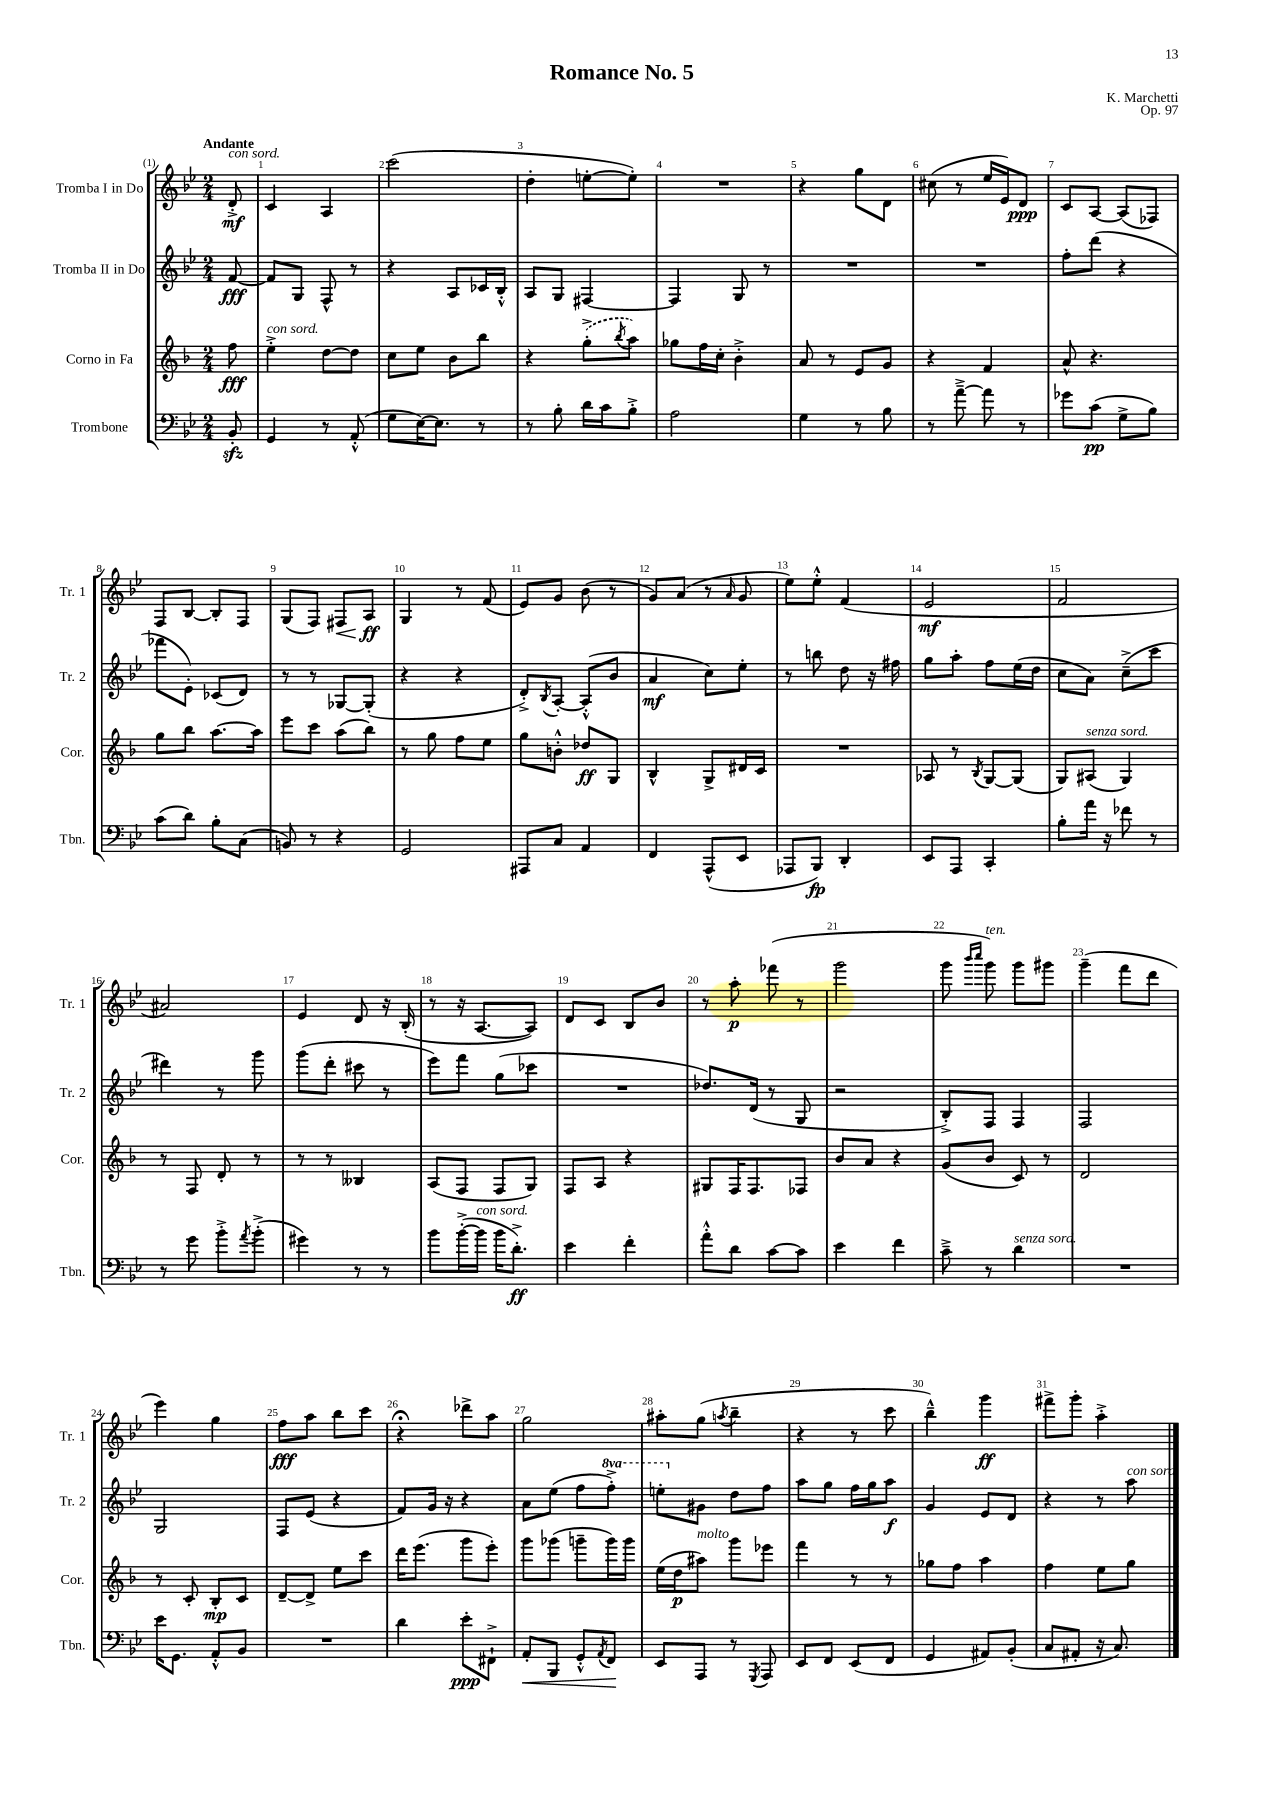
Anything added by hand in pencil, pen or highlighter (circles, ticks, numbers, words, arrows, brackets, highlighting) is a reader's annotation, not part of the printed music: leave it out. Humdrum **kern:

**kern	**kern	**kern	**kern
*staff4	*staff3	*staff2	*staff1
*clefF4	*clefG2	*clefG2	*clefG2
*k[b-e-]	*k[b-]	*k[b-e-]	*k[b-e-]
*M2/4	*M2/4	*M2/4	*M2/4
8BB-'/	8ff\	[8f/	8d'^/
=	=	=	=
4GG/	4ee'^\	8f/]L	4c/
.	.	8G/J	.
8r	[8dd\L	8F^^/	4A/
(8AA'^^/	8dd\]J	8r	.
=	=	=	=
8G\L	8cc\L	4r	(2ccc\
[16E-\K)	8ee\J	.	.
8.E-\]J	.	.	.
.	8b-\L	8A/L	.
8r	8bb-\J	16c-/L	.
.	.	16B-'^^/JJ	.
=	=	=	=
8r	4r	8A/L	4dd'\
8B-'\	.	8G/J	.
16d\LL	(8gg'^\L	[4F#/	[8ee'\L
16c\J	.	.	.
.	8qbb-/	.	.
8B-'^\J	8aa\J)	.	8ee'\]J)
=	=	=	=
2A\	8gg-\L	4F#/]	2r
.	16ff\L	.	.
.	16cc'\JJ	.	.
.	4b-'^\	8G/	.
.	.	8r	.
=	=	=	=
4G\	8a/	2r	4r
.	8r	.	.
8r	8e/L	.	8gg\L
8B-\	8g/J	.	8d\J
=	=	=	=
8r	4r	2r	(8cc#\
[8a~^\	.	.	8r
8a\]	4f/	.	16ee-/LL
.	.	.	16e-/J)
8r	.	.	8d/J
=	=	=	=
8g-\L	8a^^/	8ff'\L	8c/L
(8c\J	4.r	(8ddd\J	[8A/J
8G^\L	.	4r	(8A/]L
8B-\J)	.	.	8F-/J)
=	=	=	=
(8c\L	8gg\L	8fff-\L	8F/L
8d\J)	8bb-\J	8e-'\J)	[8B-/J
8B-'\L	[8.aa\L	(8c-/L	8B-'/]L
(8C\J	.	8d/J)	8F/J
.	16aa\]Jk	.	.
=	=	=	=
8BB/)	8eee\L	8r	(8G/L
8r	8ccc\J	8r	8F/J)
4r	(8aa\L	[8G-/L	8F#/L
.	8bb-\J)	(8G-'/]J	8A/J
=	=	=	=
2GG/	8r	4r	4G/
.	8gg\	.	.
.	8ff\L	4r	8r
.	8ee\J	.	(8f/
=	=	=	=
8AAA#/L	8gg\L	8d'^/L)	8e-/L)
.	.	8qB-/	.
8C/J	8b'^^\J	[8A'/J	8g/J
4AA/	8dd-/L	(8A'^^/]L	(8b-\
.	8G/J	8b-/J	8r
=	=	=	=
4FF/	4B-^^/	4a/	8g/L)
.	.	.	(8a/J
(8AAA^^/L	8G^/L	8cc\L)	8r
.	.	.	16qqa/
8EE-/J	16d#/L	8ee-'\J	8g/
.	16c/JJ	.	.
=	=	=	=
8AAA-/L	2r	8r	8ee-\L)
8BBB-/J)	.	8bb\	8ee-'^^\J
4DD'/	.	8dd\	(4f/
.	.	16r	.
.	.	16ff#\	.
=	=	=	=
8EE-/L	8A-/	8gg\L	2e-/
8AAA/J	8r	8aa'\J	.
.	8qB-/	.	.
4CC'/	[8G/L	8ff\L	.
.	(8G/]J	(16ee-\L	.
.	.	16dd\JJ	.
=	=	=	=
8B-'\L	8G/L)	8cc\L	2f/
16a\Jk	(8A#/J	8a\J)	.
16r	.	.	.
8f-\	4G/)	(8cc~^\L	.
8r	.	8ccc\J	.
=	=	=	=
8r	8r	4ddd#\)	2a#/)
8g\	8F/	.	.
8b-'^\L	8d'/	8r	.
8qa/	.	.	.
(8b-'^\J	8r	8ggg\	.
=	=	=	=
4g#\)	8r	(8ggg\L	4e-/
.	8r	8ddd'\J	.
8r	4B--/	8ccc#\	8d/
8r	.	8r	16r
.	.	.	(16B-'/
=	=	=	=
8b-\L	(8A/L	8eee-\L)	8r
([16b-'^\L	8F/J	8fff\J	16r
16b-\]JJ	.	.	[8.A/L
16b-\LK	8F/L	(8gg\L	.
8.d'^\J)	.	.	.
.	8G/J)	8ccc-\J	8A/]J)
=	=	=	=
4e-\	8F/L	2r	8d/L
.	8A/J	.	8c/J
4f'\	4r	.	8B-/L
.	.	.	8b-/J
=	=	=	=
8a'^^\L	8G#/L	8.dd-/L)	8r
8d\J	16F/K	.	8aa'\
.	8.F/	(16d/Jk	.
[8c\L	.	8r	(8fff-\
8c\]J	8F-/J	8G/	8r
=	=	=	=
4e-\	8b-/L	2r	2ggg\
.	8a/J	.	.
4f\	4r	.	.
=	=	=	=
8c~^\	(8g/L	8B-'^/L)	8ggg\
.	.	.	16qqbbb-/LL
.	.	.	16qqcccc/JJ
8r	8b-/J	8F/J	8ggg\)
4d\	8c/)	4F/	8ggg\L
.	8r	.	8ggg#\J
=	=	=	=
2r	2d/	2F/	(4ggg~\
.	.	.	8fff\L
.	.	.	8ddd\J
=	=	=	=
16e-\LK	8r	2G/	4eee-\)
8.GG\J	.	.	.
.	8c'/	.	.
8AA'^^/L	8B-'/L	.	4gg\
8BB-/J	8c/J	.	.
=	=	=	=
2r	[8d~/L	8F/L	8ff\L
.	8d^/]J	(8e-/J	8aa\J
.	8ee\L	4r	8bb-\L
.	8ccc\J	.	8ccc\J
=	=	=	=
4d\	16ddd\LK	8f/L)	4r;
.	(8.eee\J	.	.
.	.	16g/Jk	.
.	.	16r	.
8e-'\L	8ggg\L	4r	8ddd-^\L
8FF#`^\J	8eee'\J)	.	8aa\J
=	=	=	=
8AA'/L	8ggg\L	8a\L	2gg\
8BBB-/J	(8ggg-\J	(8ee-\J	.
8GG'^^/L	8ggg~\L	8ff\L	.
8qAA/	.	.	.
8FF/J	16ggg\L)	8fff'^\J)	.
.	16ggg\JJ	.	.
=	=	=	=
8EE-/L	(16ee\LL	8eee'\L	8aa#'\L
.	16dd\J	.	.
8AAA/J	8aa#\J)	8g#\J	(8gg\J
.	.	.	8qaa/
8r	8ggg\L	8dd\L	4bb-~\
8qGGG/	.	.	.
8AAA/	8eee-\J	8ff\J	.
=	=	=	=
8EE-/L	4fff\	8aa\L	4r
8FF/J	.	8gg\J	.
(8EE-/L	8r	16ff\LL	8r
.	.	16gg\J	.
8FF/J	8r	8aa\J	8ccc\
=	=	=	=
4GG/	8gg-\L	4g/	4bb-~^^\)
.	8ff\J	.	.
8AA#/L)	4aa\	8e-/L	4ggg\
(8BB-'/J	.	8d/J	.
=	=	=	=
8C/L	4ff\	4r	8fff#^\L
8AA#'/J	.	.	8ggg'\J
16r	8ee\L	8r	4aa'^\
8.C/)	.	.	.
.	8gg\J	8aa\	.
==	==	==	==
*-	*-	*-	*-
